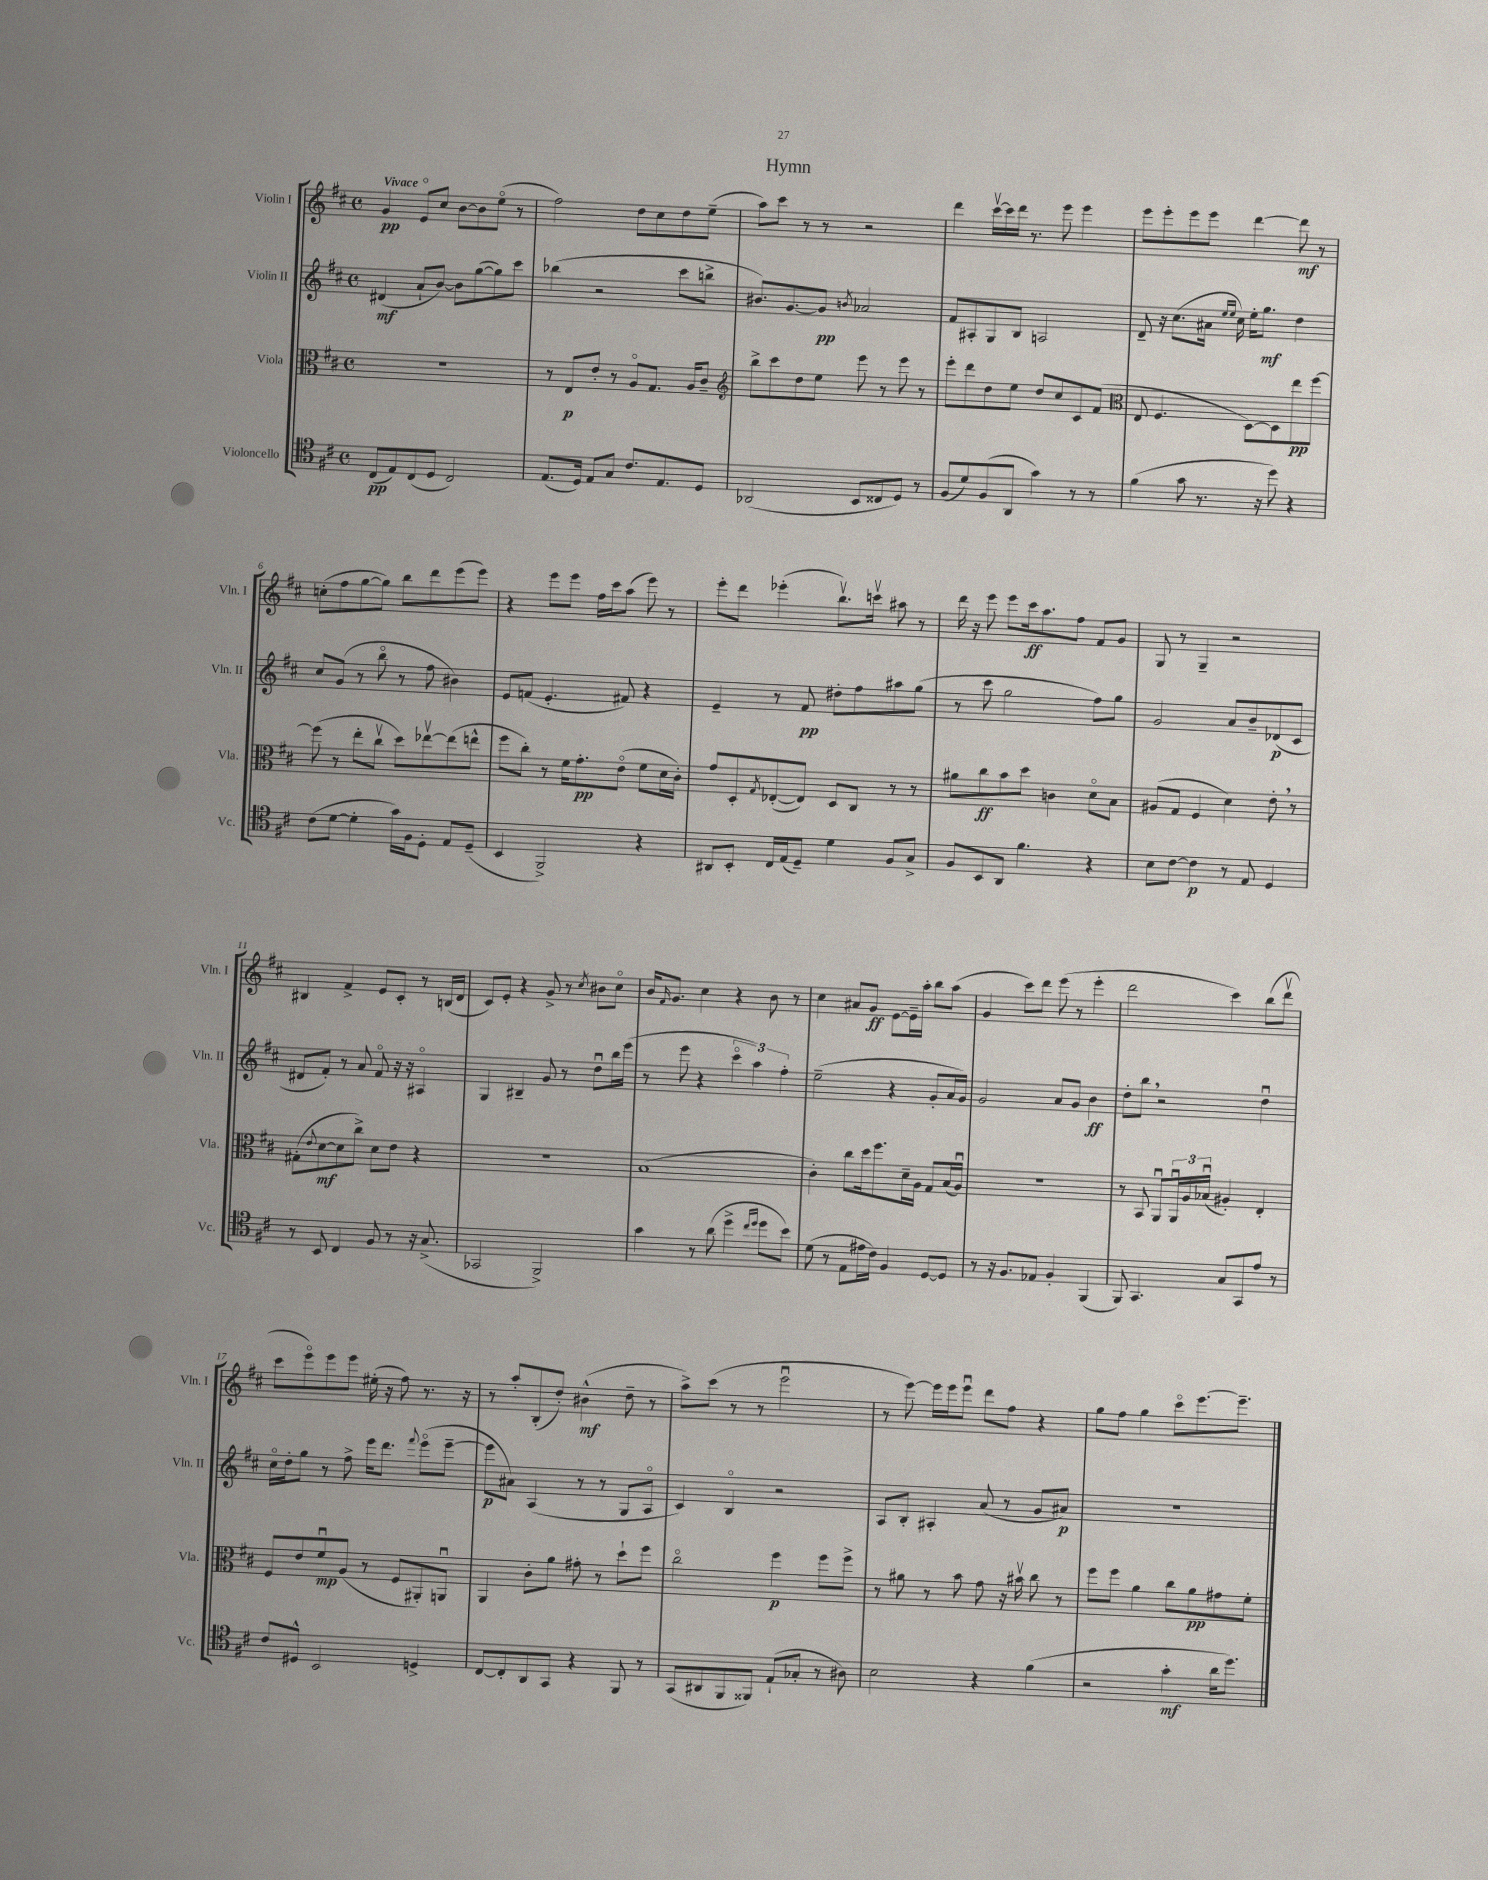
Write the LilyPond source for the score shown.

\header { title = "Hymn" }
<<
\new StaffGroup <<
\new Staff = "s0" \with { instrumentName = "Violin I" shortInstrumentName = "Vln. I" } {
    \clef treble \key d \major \defaultTimeSignature \time 4/4 \tempo "Vivace"
    g'4\pp e'8\flageolet cis''8 b'8~ b'8 e''8\flageolet( r8 |
    fis''2) d''8 cis''8 d''8 e''8--( |
    a''8) cis'''8 r8 r8 r2 |
    d'''4 cis'''16~\upbow cis'''16 d'''16 r8. e'''8 e'''4 |
    e'''8 e'''8-. e'''8 e'''8 d'''4~ d'''8\mf r8 |
    c''8-.( fis''8 g''8~ g''8) b''8 d'''8 e'''8( e'''8) |
    r4 e'''8 e'''8 fis''16 cis'''16 a''8( e'''8) r8 |
    e'''8-. d'''8 ees'''4-.( b''8.\upbow) c'''16\upbow ais''8 r8 |
    d'''16 r16 e'''8 e'''8 cis'''16\ff a''8. fis''8 fis'8 g'8 |
    g8 r8 g4-- r2 |
    bis4 fis'4-> e'8 cis'8-. r8 b16( d'16 |
    cis'8) e'8-. r4 g'8-> r8 \acciaccatura { cis''8 } bis'8 cis''8\flageolet |
    b'16 \grace { fis'16 } g'8. cis''4 r4 b'8 r8 |
    cis''4 ais'8 g'8\ff e'8~ e'16-- a''16-. b''8 a''8( |
    g'4 cis'''8) d'''8 e'''8( r8 e'''4-. |
    d'''2 cis'''4) b''8( d'''8\upbow |
    cis'''8 e'''8\flageolet) e'''8 e'''8 eis''16-.( r16 fis''8) r8. r16 |
    r8 a''8-. b8-.( d''8-.) bis'4-^\mf( d''8-- r8 |
    a''8->) cis'''8( r8 r8 e'''2\downbow |
    r8 e'''8~) e'''16 e'''16 e'''8\downbow d'''8 fis''8 r4 |
    g''8 fis''8 g''4 cis'''8\flageolet e'''8.~ e'''8.-- \bar "|." |
}
\new Staff = "s1" \with { instrumentName = "Violin II" shortInstrumentName = "Vln. II" } {
    \clef treble \key d \major \defaultTimeSignature \time 4/4
    dis'4\mf( a'8-! b'8~) b'8 g''8~( g''8) cis'''8 |
    bes''4( r2 cis'''8 b''8-> |
    bis'8.) g'8.~ g'8\pp \acciaccatura { b'8 } aes'2 |
    fis'8 ais8-. g8 b8 a2 |
    d'8-- r16 cis''8.( ais'16 \grace { e''16 e''16 } cis''16) e''16-. g''8.\mf d''4 |
    cis''8 g'8( r8 b''8\flageolet r8 fis''8 bis'4) |
    e'8 f'8( e'4.-. fis'8) r4 |
    e'4-- r8 fis'8\pp dis''8-. fis''8 ais''8 g''8( |
    r8 cis'''8 g''2 fis''8) g''8 |
    g'2 a'8 b'8-- des'8\p( cis'8 |
    dis'8 fis'8-.) r8 a'8 fis'8\flageolet r16 r16 ais4\flageolet |
    g4 bis4-- g'8 r8 d''8\downbow b''16 e'''16( |
    r8 e'''8 r4 \tuplet 3/2 { cis'''4\flageolet a''4) fis''4-. } |
    e''2--( r4 g'8-. a'16 g'16) |
    g'2 a'8 g'8 b'4\ff |
    d''8-. b''8 \breathe r2 d''4\downbow |
    cis''16\flageolet d''16-. g''8 r8 fis''8-> e'''16 d'''8. \appoggiatura { fis'''8 } e'''8\flageolet( e'''8~-- |
    e'''8\p ais'8) a4( r8 r8 g8 a8\flageolet |
    cis'4) b4\flageolet r2 |
    a8 b8-. ais4-. a'8( r8 g'8 ais'8\p) |
    r1 \bar "|." |
}
\new Staff = "s2" \with { instrumentName = "Viola" shortInstrumentName = "Vla." } {
    \clef alto \key d \major \defaultTimeSignature \time 4/4
    R1 |
    r8 e8\p e'8-. r8 a8\flageolet g8. a16 cis'8-- |
    \clef treble b''8-> cis'''8 d''8 e''8 e'''8 r8 e'''8 r8 |
    e'''8-. d'''8 d''8 e''8 d''8 cis''8 cis'8 fis'8( |
    \clef alto e8 fis4. d8~) d8 e''8\pp fis''8~ |
    fis''8( r8 e''8-. cis''8\upbow d''8) ees''8~\upbow ees''8( e''8-^ |
    fis''8 cis''8-.) r8 fis'16 g'8.-.\pp e'8\flageolet( fis'8 d'16 cis'16-.) |
    g'8 d8-. \acciaccatura { g8 } ees8~-.( ees8) d8 cis8 r8 r8 |
    ais'8 cis''8\ff b'8 d''8 c'4 d'8\flageolet b8 |
    ais8( g8 fis4 d'4) e'8-. \breathe r8 |
    gis8-.( \appoggiatura { e'8 } d'8~\mf d'8 cis''8->) d'8 e'8 r4 |
    R1 |
    b1( |
    cis'4-.) cis''8 d''16 fis''8. d'16-- a16 g8 b16( a16\downbow) |
    R1 |
    r8 b,8 a,8\downbow \tuplet 3/2 { a,16\downbow a16 bes16\downbow( } ais4-.) e4-. |
    fis8 e'8 fis'8\downbow\mp a8( r8 fis8 ais,8-.) a,8\downbow |
    a,4 cis'8-. a'8 gis'8-. r8 d''8-! fis''8 |
    cis''2\flageolet fis''4\p fis''8 fis''8-> |
    r8 ais'8 r8 b'8 g'8 r16 bis'16\upbow cis''8 r8 |
    fis''8 fis''8 a'4 cis''8 a'8\pp gis'8 fis'8-. \bar "|." |
}
\new Staff = "s3" \with { instrumentName = "Violoncello" shortInstrumentName = "Vc." } {
    \clef tenor \key d \major \defaultTimeSignature \time 4/4
    cis8\pp( e8) cis8( d8 cis2) |
    e8.( d16) e8 g8 cis'8. e8. d8 |
    aes,2( b,8 cisis8 d8) r8 |
    fis8( d'8) fis8( a,8 g'4) r8 r8 |
    fis'4( g'8 r8. r16 d''8) r4 |
    cis'8( d'8~ d'4-. g'16) fis16 d8-. e8 d8--( |
    b,4 fis,2->) r4 |
    ais,8 b,8-. cis16 e16( d8--) d'4 fis8 g8-> |
    fis8 b,8 a,8 fis'4. r4 |
    b8 cis'8~ cis'4\p r8 e8 d4 |
    r8 b,8 cis4 fis8 r8 r16 g8.->( |
    ges,2 fis,2->) |
    g'4 r8 a'8( d''4-> \grace { cis''16 d''16 } d''8 b'8) |
    d'8( r8 e8 eis'16 cis'16) fis4 d8~ d8 |
    r8 r16 fis8. ees8 fis4-. fis,4( |
    fis,8) g,4. g8 g,8 e'8 r8 |
    cis'8 dis8-^ b,2 d4-> |
    cis8~ cis8-. a,8 g,8 r4 fis,8 r8 |
    g,8( ais,8 fis,8 fisis,8) e8-!( ges8-. r8 ais8) |
    b2 r4 fis'4( |
    r2 g'4-.\mf a'16 d''8.) \bar "|." |
}
>>
>>
